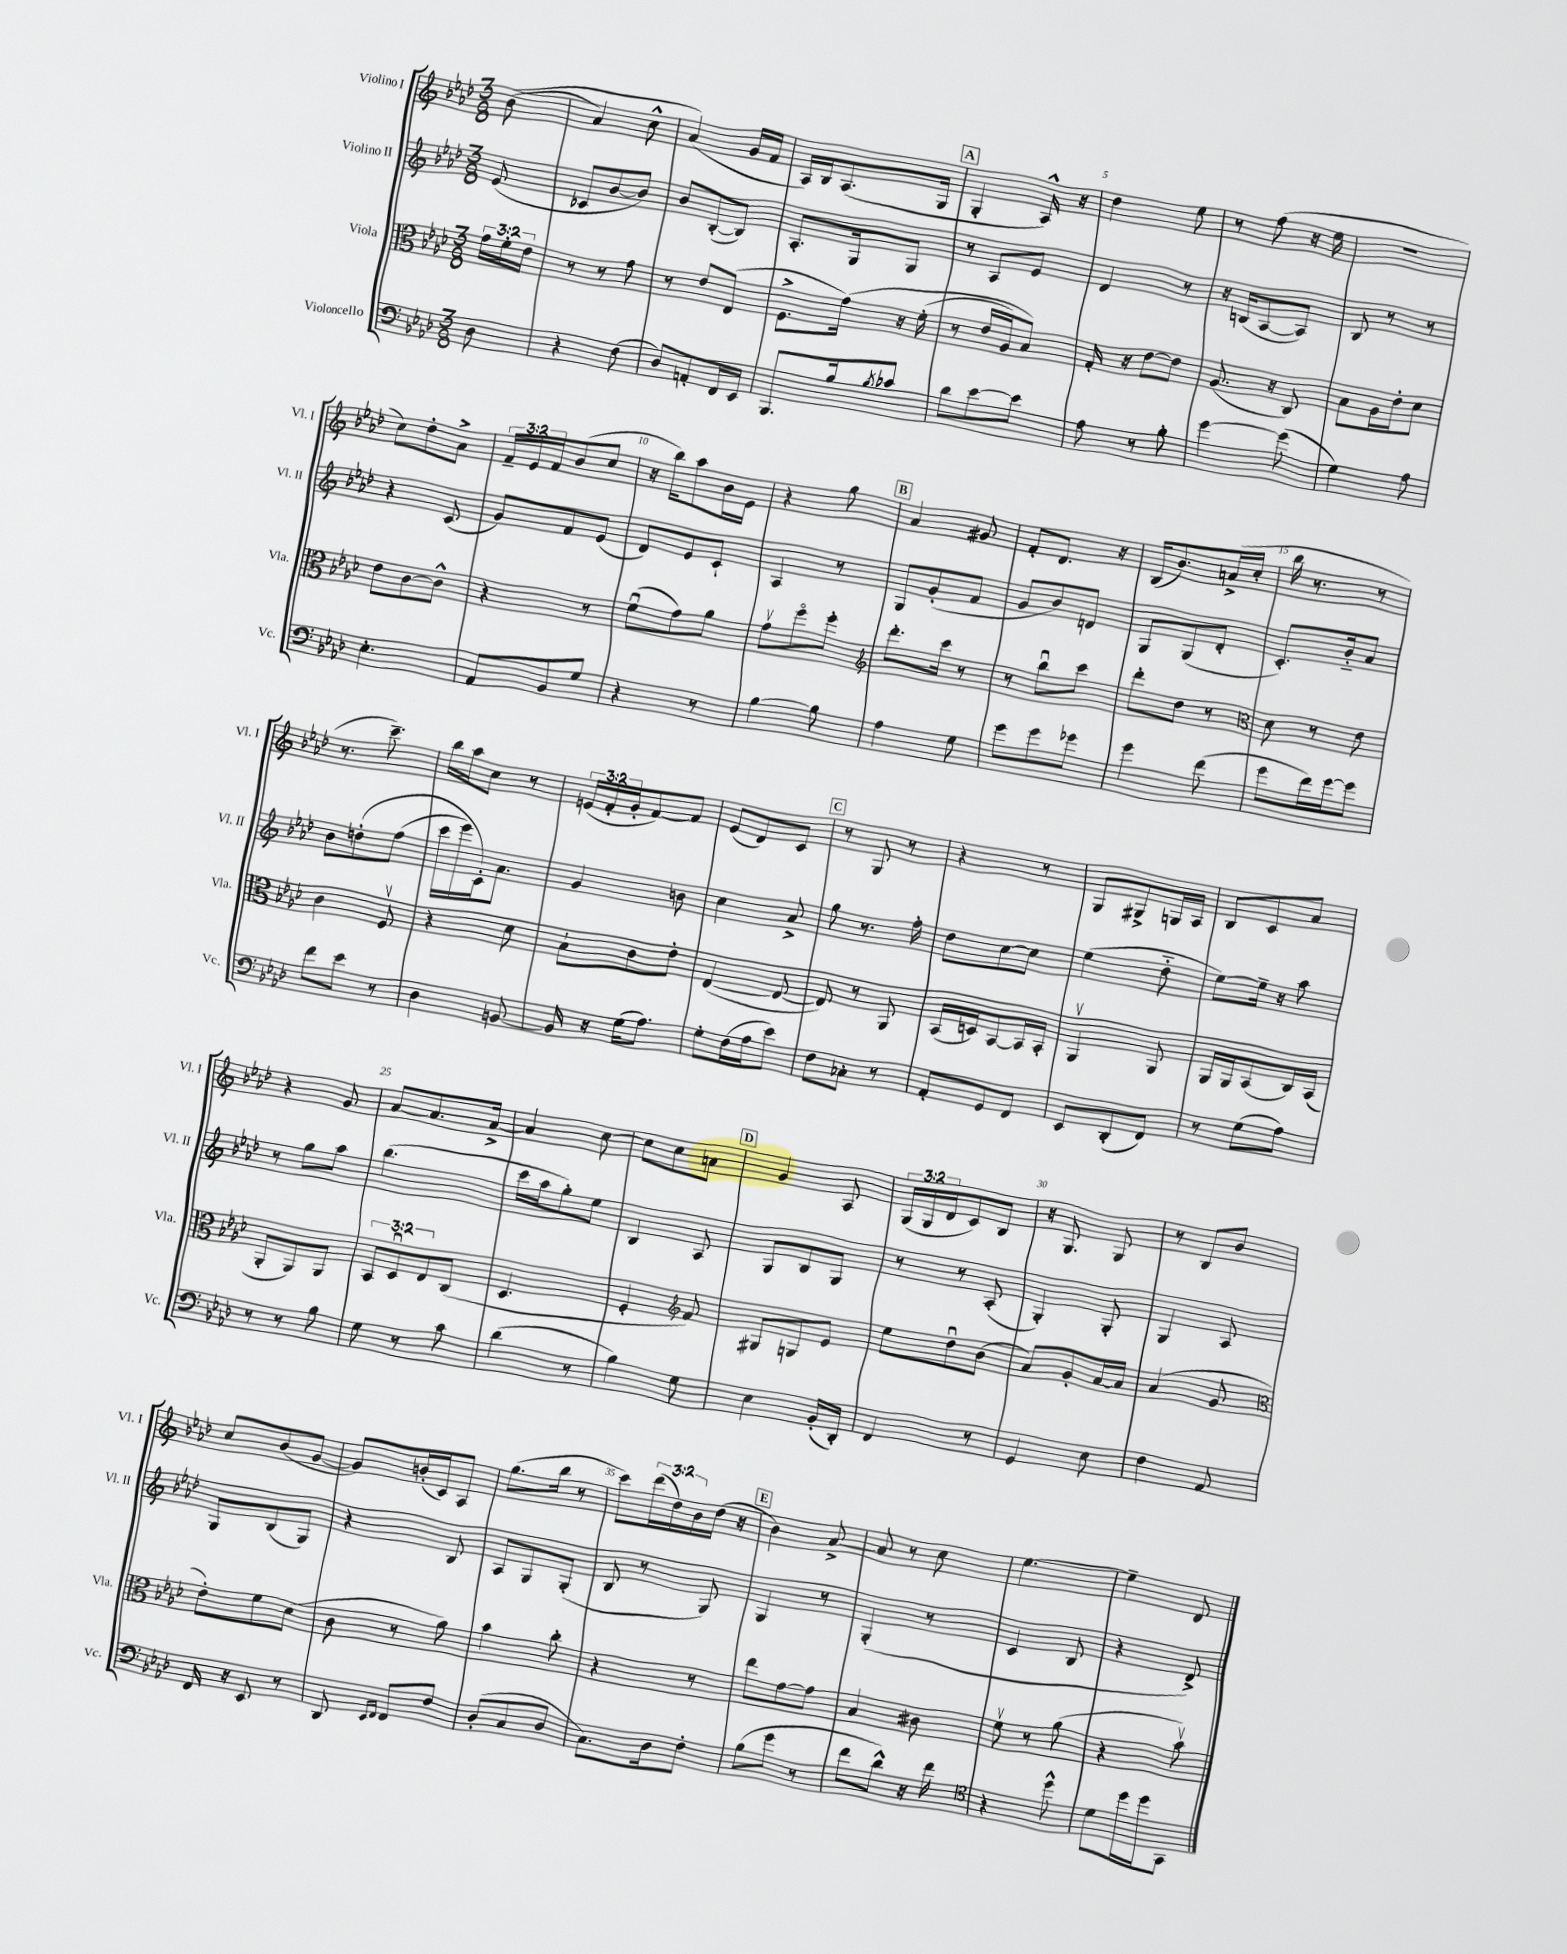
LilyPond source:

<<
\new StaffGroup <<
\new Staff = "s0" \with { instrumentName = "Violino I" shortInstrumentName = "Vl. I" } {
    \clef treble \key aes \major \numericTimeSignature \time 3/8 \override Staff.TupletNumber.text = #tuplet-number::calc-fraction-text \partial 8
    bes'8(\( |
    aes'4) c''8-^ |
    aes'4(\) g'16 f'16 |
    aes16) bes16 aes8.( g16 |
    \mark \markup { \box "A" } g4-. aes16-^) r16 |
    des''4 ees''8 |
    r8 f''8( r16 ees''16 |
    R4. |
    c''8) des''8-. aes'8-> |
    \tuplet 3/2 { f'16-- ees'16 f'16 } bes'8( c''8 |
    r16 bes''16) aes''8 bes'16 ees'16 |
    r4 g''8 |
    \mark \markup { \box "B" } aes'4 gis'8 |
    f'8-. des'8. r16 |
    bes16( bes'8.) a'16->( c''16-. |
    bes''16 r8. r8 |
    r8. c'''8.--) |
    bes''16 aes''16 c''8 r8 |
    \tuplet 3/2 { e'16( f'16-. g'16-. } f'8~) f'8 |
    ees'8( des'8) c'8 |
    \mark \markup { \box "C" } r8 g8 r8 |
    r4 r8 |
    g8 gis8-> g16 aes16 |
    bes8 c'8 aes'8 |
    r4 g'8 |
    aes'8~ aes'8. aes'16~-> |
    aes'4 c''8~ |
    c''8 c''8 a'8 |
    \mark \markup { \box "D" } g'4 aes8 |
    \tuplet 3/2 { g16( g16 des'16 } c'8) bes8 |
    r16 g8. g8 |
    r8 bes8 bes'8 |
    c''8 bes'8( g'8~ |
    g'8) b'16-.( c'16) aes8 |
    g''8.( bes''16 r8 |
    c'''8) \tuplet 3/2 { des'''16( des''16) bes'16 } des''16( r16 |
    \mark \markup { \box "E" } bes'4) aes'8~-> |
    aes'8 r8 c''8 |
    ees''4.~ |
    ees''4-- des'8 \bar "|." |
}
\new Staff = "s1" \with { instrumentName = "Violino II" shortInstrumentName = "Vl. II" } {
    \clef treble \key aes \major \numericTimeSignature \time 3/8 \partial 8
    ees'8( |
    ces'8 bes'8~ bes'8) |
    bes'8 bes8~-.( bes8) |
    aes8.-. g16 g8 |
    \mark \markup { \box "A" } r8 aes8 ees'8 |
    des'4 r8 |
    r16 b16( aes8~ aes8) |
    bes8 r8 r8 |
    r4 c'8( |
    g'8) f'8 ees'8( |
    des'8) ees'8 c'8-! |
    aes4 r8 |
    \mark \markup { \box "B" } g8 g'8-.( f'8 |
    g'8 bes'8) d'8 |
    g8 g8( des'8-. |
    c'8.-.) bes'16-_ aes'8 |
    bes'8 d''8-.\( f''8( |
    c'''16 ees'''16) c'16-.\) aes'8. |
    g'4 b'8 |
    c''4 aes'8-> |
    \mark \markup { \box "C" } g''8 r8. f''16-. |
    des''8 c''8~ c''8 |
    ees''4( des''8-_ |
    ees''8~) ees''16-- r16 aes''8 |
    r8 g''8 aes''8 |
    bes''4.( |
    c'''16 aes''16 g''8-.) ees''8 |
    bes4 aes8 |
    \mark \markup { \box "D" } g8 bes8 g8 |
    r8 r8 aes8-.( |
    g4-.) g8-. |
    g4 aes8 |
    g8 bes8( g8) |
    r4 bes8 |
    aes8 g8 g8-.( |
    bes8 r8 g8) |
    \mark \markup { \box "E" } g4 r8 |
    g4-.( r8 |
    c'4 bes8 |
    r4 des'8->) \bar "|." |
}
\new Staff = "s2" \with { instrumentName = "Viola" shortInstrumentName = "Vla." } {
    \clef alto \key aes \major \numericTimeSignature \time 3/8 \override Staff.TupletNumber.text = #tuplet-number::calc-fraction-text \partial 8
    \tuplet 3/2 { g'16 f'16-. ees'16 } |
    r8 r8 g'8 |
    r8 ees'8 ees8( |
    f8.-> g'16)\( r16 f'16-.( |
    \mark \markup { \box "A" } r8 ees'16 aes16) bes8\) |
    g16-. r16 ees'8~ ees'8 |
    aes8.( r16 c8) |
    bes8 aes16 ees'16-. des'8 |
    ees'8 c'8~ c'8-^ |
    r4 r8 |
    f'8\downbow( g'8) aes'8 |
    g'8\upbow f''8\flageolet f''8-. |
    \mark \markup { \box "B" } \clef treble des'''8.-. c'''16 r8 |
    r8 bes''8\downbow c'''8 |
    des'''8-. des''8 r8 |
    \clef alto des'8 r8 ees'8 |
    c'4 f8\upbow |
    r4 des'8 |
    bes8-! c'8 ees'8-. |
    ees4~( ees8~ |
    \mark \markup { \box "C" } ees8) r8 aes,8 |
    bes,16( d16) bes,8~ bes,16 bes,16-. |
    aes,4\upbow aes,8 |
    aes,16 aes,16 bes,8( c16) bes,16( |
    aes,8-. aes,8) aes,8 |
    \tuplet 3/2 { bes,8 des8\downbow ees8 } c8( |
    des4. |
    f4-. \clef treble f'8) |
    \mark \markup { \box "D" } gis8 g8 ees'8 |
    ees''8 des''8\downbow bes'8( |
    aes'8) g'8-. aes'16~ aes'16 |
    aes'4( g'8 |
    \clef alto ees'8-.) f'8 des'8( |
    c'8 r8 aes'8) |
    bes'4 c''8-. |
    r4 r8 |
    \mark \markup { \box "E" } ees''8 g'8~ g'8 |
    bes4 cis'8 |
    f'8\upbow r8 aes'8( |
    r4 bes'8\upbow) \bar "|." |
}
\new Staff = "s3" \with { instrumentName = "Violoncello" shortInstrumentName = "Vc." } {
    \clef bass \key aes \major \numericTimeSignature \time 3/8 \partial 8
    des8 |
    r4 f8( |
    des8) a,8-. f,16 ees,16 |
    bes,,8. bes16 \acciaccatura { bes8 } ces'8 |
    \mark \markup { \box "A" } des'8 ees'8~ ees'8 |
    aes8 r8 bes8-. |
    g'4~ g'8( |
    g4) aes8 |
    ees4.-. |
    aes,8 bes,8 g8 |
    r4 r8 |
    bes4~ bes8 |
    \mark \markup { \box "B" } aes4 g8 |
    g'8 g'8 ges'8 |
    g'4 f'8( |
    g'8 f'16) g'16~ g'8 |
    f'8 ees'8 r8 |
    des4 b,8~ |
    b,16 r16 g16( aes8.) |
    g8-. f16( aes16 ees'8) |
    \mark \markup { \box "C" } f8 ces8-. r8 |
    aes,8-. g,8 f,8 |
    ees,8 des,8-.( f,8) |
    r8 g8( aes8) |
    r8 r8 bes8 |
    g8 r8 c'8 |
    des'4( r8 |
    bes4) g8 |
    \mark \markup { \box "D" } ees4 bes,16-.( des,16-.) |
    f,4 r8 |
    g,4 ees8 |
    f4 aes,8 |
    f,16 r16 ees,8 r8 |
    des,8 \grace { ees,16 f,16 } f,8 f8 |
    des8-.( c8 des8 |
    c8.) des16 f8-. |
    \mark \markup { \box "E" } bes8( g'8 r8 |
    f'8 des'8-^) r16 f'16 |
    \clef tenor r4 des''8-^ |
    des'8 des''16 des''16 g,8 \bar "|." |
}
>>
>>
\layout { \context { \Score \override BarNumber.break-visibility = ##(#f #t #t) barNumberVisibility = #(every-nth-bar-number-visible 5) } }
